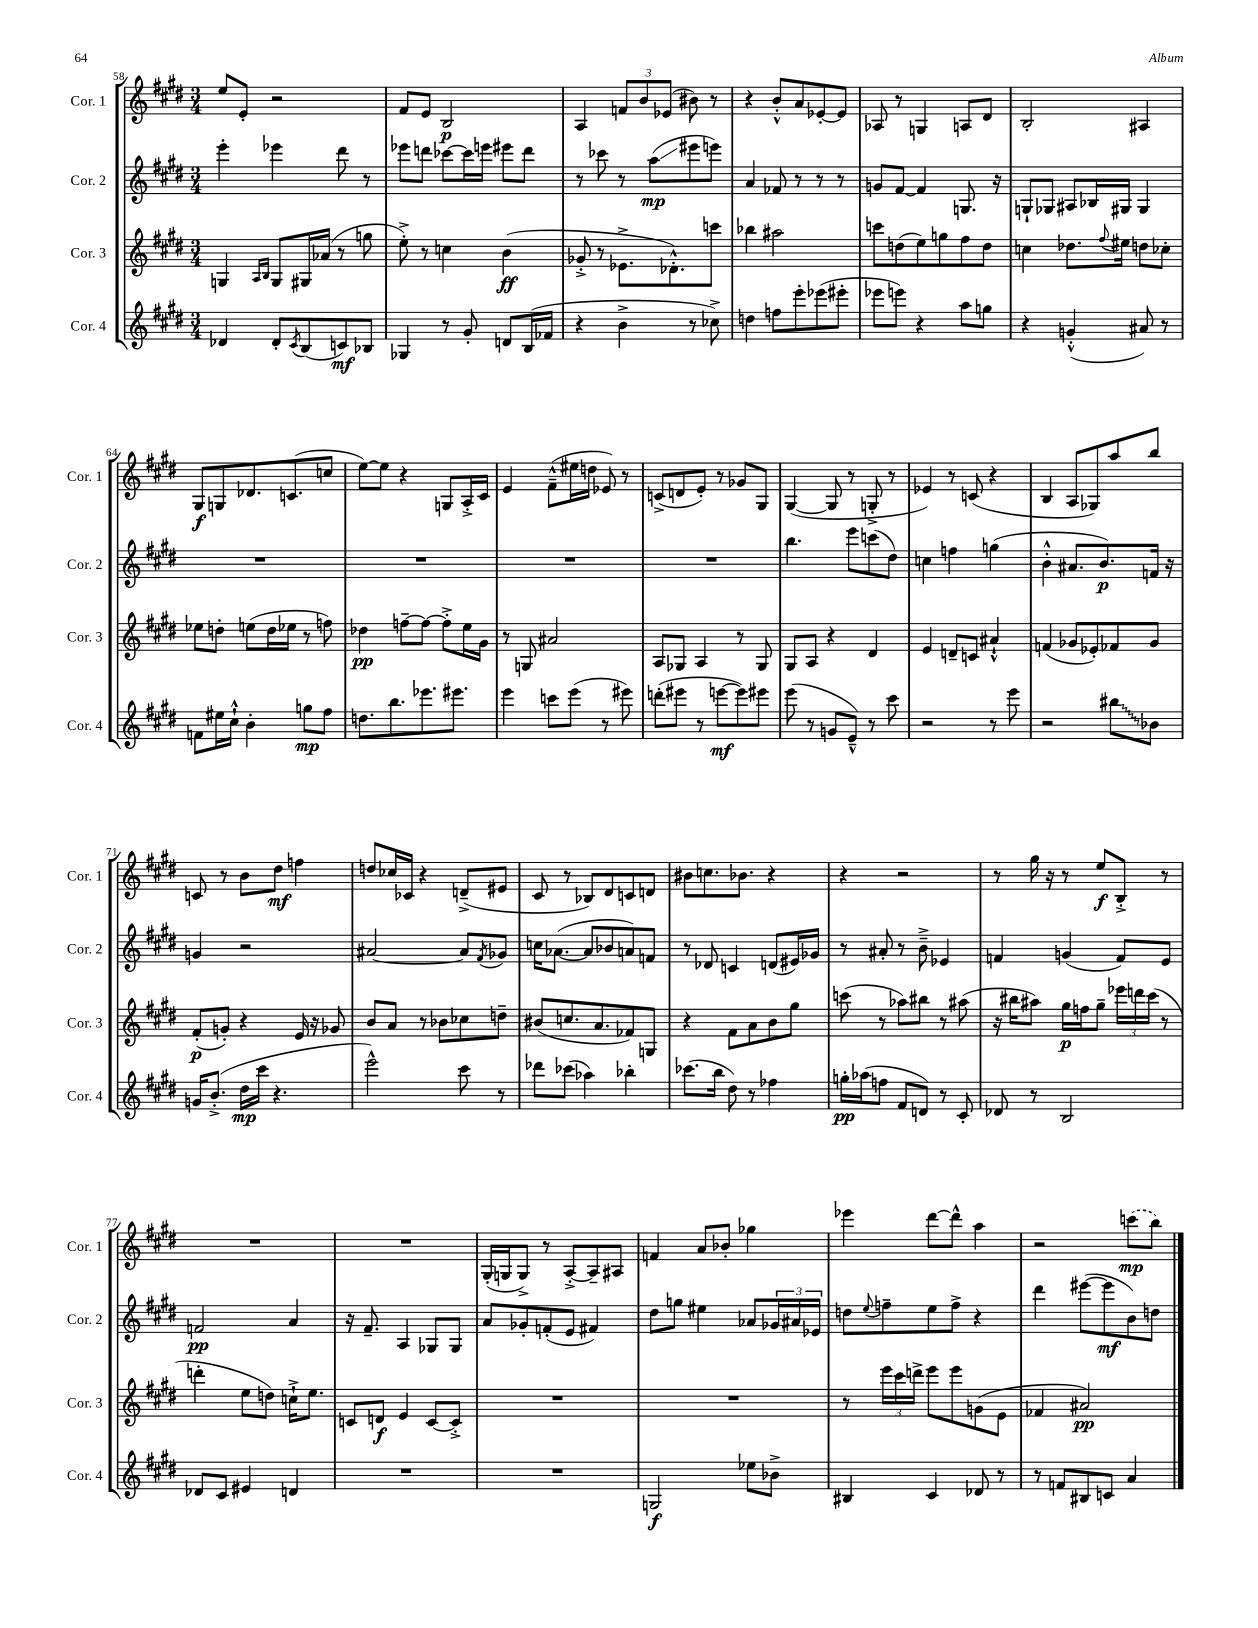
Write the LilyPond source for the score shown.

<<
\new StaffGroup <<
\new Staff = "s0" \with { instrumentName = "Cor. 1" shortInstrumentName = "Cor. 1" } {
    \clef treble \key e \major \numericTimeSignature \time 3/4
    e''8 e'8-. r2 |
    fis'8 e'8 b2\p |
    a4 \tuplet 3/2 { f'8 b'8 ees'8( } bis'8) r8 |
    r4 b'8-.-^ a'8 ees'8~-. ees'8 |
    aes8 r8 g4 a8 dis'8 |
    b2-. ais4 |
    gis8\f g8 des'8. c'8.( c''8 |
    e''8~) e''8 r4 g8 a16-.-> cis'16 |
    e'4 fis'8---^( eis''16 d''16 ees'8) r8 |
    c'8->( d'8 e'8-.) r8 ges'8 gis8 |
    gis4~( gis8 r8 g8-.-> r8 |
    ees'4) r8 c'8( r4 |
    b4 a8 ges8) a''8 b''8 |
    c'8 r8 b'8 dis''8\mf f''4 |
    d''8 ces''16 ces'16 r4 d'8--->( eis'8 |
    cis'8 r8 bes8) dis'8 c'8 d'8 |
    bis'8 c''8. bes'8. r4 |
    r4 r2 |
    r8 gis''16 r16 r8 e''8\f b8-.-> r8 |
    R2. |
    R2. |
    gis16-.( g16 g8->) r8 a8~-.-> a8-- ais8 |
    f'4 a'8 bes'8-. ges''4 |
    ees'''4 dis'''8~ dis'''8-^ a''4 |
    r2 \once \slurDashed c'''8\mp( b''8) \bar "|." |
}
\new Staff = "s1" \with { instrumentName = "Cor. 2" shortInstrumentName = "Cor. 2" } {
    \clef treble \key e \major \numericTimeSignature \time 3/4
    e'''4-. ees'''4 dis'''8 r8 |
    ees'''8 d'''8 ces'''8~ ces'''16 e'''16 eis'''8 d'''8 |
    r8 ces'''8 r8 a''8\glissando\mp( eis'''8 e'''8) |
    a'4 fes'8 r8 r8 r8 |
    g'8 fis'8~ fis'4 g8. r16 |
    g8-! ges8 ais8 bes16 gis16 gis4 |
    R2. |
    R2. |
    R2. |
    R2. |
    b''4. e'''8 c'''8( dis''8) |
    c''4 f''4 g''4( |
    b'4-.-^ ais'8. b'8.\p) f'16 r16 |
    g'4 r2 |
    ais'2~ ais'8 \acciaccatura { fis'8 } ges'8 |
    c''16 aes'8.~( aes'8 bes'8 a'8) f'8 |
    r8 des'8 c'4 d'8( eis'16) ges'16 |
    r8 ais'8-. r8 b'8---> ees'4 |
    f'4 g'4( f'8) e'8 |
    f'2\pp a'4 |
    r16 fis'8.-- a4 ges8 ges8 |
    a'8 ges'8-. f'8-.( e'8 fis'4) |
    dis''8 g''8 eis''4 aes'8 \tuplet 3/2 { ges'16 ais'16 ees'16 } |
    d''8 \appoggiatura { e''8 } f''8-- e''8 f''8-> r4 |
    dis'''4 eis'''8~( eis'''8\mf b'8) d''8 \bar "|." |
}
\new Staff = "s2" \with { instrumentName = "Cor. 3" shortInstrumentName = "Cor. 3" } {
    \clef treble \key e \major \numericTimeSignature \time 3/4
    g4 \grace { a16 b16 } g8 gis16 aes'16( r8 g''8 |
    e''8-.->) r8 c''4 b'4\ff( |
    ges'8-.-> r8 ees'8.-> des'8.-.-^) c'''8 |
    bes''4 ais''2 |
    c'''8 d''8( e''8) g''8 fis''8 d''8 |
    c''4 des''8. \appoggiatura { fis''8 } eis''16 d''8 ces''8-. |
    ees''8 d''8-. e''8( d''16 ees''16 r8 f''8) |
    des''4\pp f''8~-- f''8~ f''8-.-> e''16 gis'16 |
    r8 g8 ais'2 |
    a8 ges8 a4 r8 ges8 |
    gis8 a8 r4 dis'4 |
    e'4 d'8-- c'8 ais'4-!-^ |
    f'4( ges'8 ees'8-.) fes'8 ges'8 |
    fis'8-.\p( g'8-.) r4 e'16 r16 ges'8 |
    b'8 a'8 r8 bes'8 ces''8 d''8-- |
    bis'8( c''8. a'8. fes'8) g8 |
    r4 fis'8 a'8 b'8 gis''8 |
    c'''8( r8 aes''8) bis''8 r8 ais''8( |
    r16 bis''16 ais''8) gis''16\p f''16 gis''8-- \tuplet 3/2 { ees'''16 d'''16 cis'''16( } r8 |
    d'''4-. e''8 d''8) c''16-!-> e''8. |
    c'8 d'8\f e'4 c'8~ c'8-.-> |
    R2. |
    R2. |
    r8 \tuplet 3/2 { e'''16 cis'''16 d'''16-> } e'''8 e'''8 g'8( e'8 |
    fes'4 ais'2\pp) \bar "|." |
}
\new Staff = "s3" \with { instrumentName = "Cor. 4" shortInstrumentName = "Cor. 4" } {
    \clef treble \key e \major \numericTimeSignature \time 3/4
    des'4 des'8-. \acciaccatura { cis'8 } b8( c'8\mf) bes8 |
    ges4 r8 gis'8-. d'8 b16( fes'16 |
    r4 b'4-> r8 ces''8->) |
    d''4 f''8 e'''8-. ees'''8( eis'''8-. |
    ees'''8 e'''8) r4 a''8 g''8 |
    r4 g'4-.-^( ais'8) r8 |
    f'8 eis''16 cis''16-!-^ b'4-. g''8\mp fis''8 |
    d''8. b''8. ees'''8. eis'''8. |
    e'''4 c'''8 e'''8( r8 eis'''8) |
    d'''8-.( eis'''8 r8 e'''8~\mf e'''8) eis'''8 |
    e'''8( r8 g'8 e'8---^) r8 cis'''8 |
    r2 r8 e'''8 |
    r2 \once \override Glissando.style = #'zigzag bis''8\glissando bes'8 |
    g'16 b'8.-.->( dis''16\mp cis'''16 r4. |
    e'''2-^) cis'''8 r8 |
    des'''8 ces'''8( aes''4) bes''4-. |
    ces'''8.( b''16 dis''8) r8 fes''4 |
    g''16-.\pp aes''16( f''8 fis'8 d'8) r8 cis'8-. |
    des'8 r8 b2 |
    des'8 cis'8 eis'4 d'4 |
    R2. |
    R2. |
    g2\f ees''8 bes'8-> |
    bis4 cis'4 des'8 r8 |
    r8 f'8 bis8 c'8 a'4 \bar "|." |
}
>>
>>
\layout { \context { \Score currentBarNumber = #58 } }
